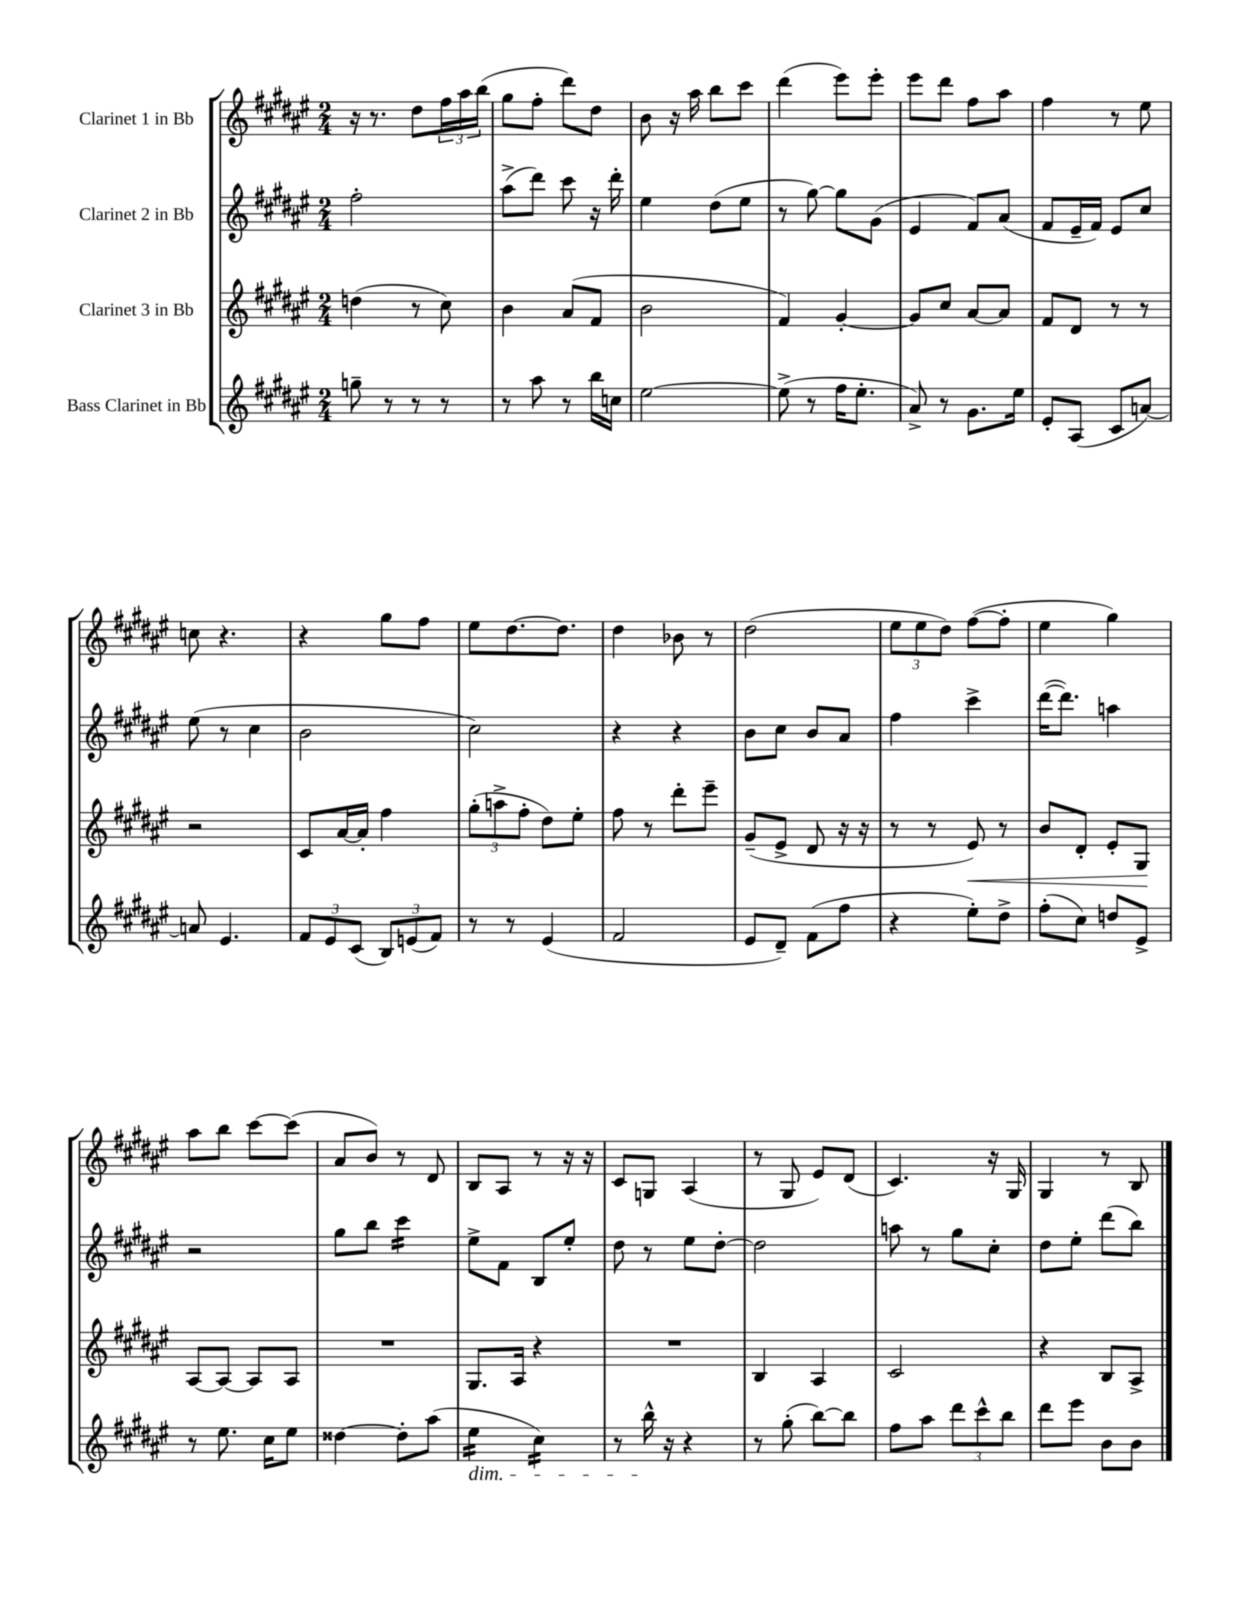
<<
\new StaffGroup <<
\new Staff = "s0" \with { instrumentName = "Clarinet 1 in Bb" } {
    \clef treble \key fis \major \numericTimeSignature \time 2/4
    r16 r8. dis''8 \tuplet 3/2 { fis''16 ais''16 b''16( } |
    gis''8 fis''8-. dis'''8) dis''8 |
    b'8 r16 ais''16 b''8 cis'''8 |
    dis'''4( eis'''8) eis'''8-. |
    eis'''8 dis'''8 fis''8 ais''8 |
    fis''4 r8 eis''8 |
    c''8 r4. |
    r4 gis''8 fis''8 |
    eis''8 dis''8.~ dis''8. |
    dis''4 bes'8 r8 |
    dis''2( |
    \tuplet 3/2 { eis''8 eis''8 dis''8) } fis''8~( fis''8-. |
    eis''4 gis''4) |
    ais''8 b''8 cis'''8~ cis'''8( |
    ais'8 b'8) r8 dis'8 |
    b8 ais8 r8 r16 r16 |
    cis'8 g8 ais4( |
    r8 gis8 eis'8) dis'8( |
    cis'4.) r16 gis16 |
    gis4 r8 b8 \bar "|." |
}
\new Staff = "s1" \with { instrumentName = "Clarinet 2 in Bb" } {
    \clef treble \key fis \major \numericTimeSignature \time 2/4
    fis''2-. |
    ais''8->( dis'''8) cis'''8 r16 dis'''16-. |
    eis''4 dis''8( eis''8 |
    r8 gis''8~) gis''8 gis'8( |
    eis'4 fis'8) ais'8( |
    fis'8 eis'16-- fis'16) eis'8 cis''8 |
    eis''8( r8 cis''4 |
    b'2 |
    cis''2) |
    r4 r4 |
    b'8 cis''8 b'8 ais'8 |
    fis''4 cis'''4-> |
    dis'''16~( dis'''8.) a''4 |
    r2 |
    gis''8 b''8 cis'''4:16 |
    eis''8-> fis'8 b8 eis''8-. |
    dis''8 r8 eis''8 dis''8~-. |
    dis''2 |
    a''8 r8 gis''8 cis''8-. |
    dis''8 eis''8-. dis'''8( b''8) \bar "|." |
}
\new Staff = "s2" \with { instrumentName = "Clarinet 3 in Bb" } {
    \clef treble \key fis \major \numericTimeSignature \time 2/4
    d''4( r8 cis''8) |
    b'4 ais'8( fis'8 |
    b'2 |
    fis'4) gis'4~-. |
    gis'8 cis''8 ais'8~ ais'8 |
    fis'8 dis'8 r8 r8 |
    r2 |
    cis'8 ais'16~ ais'16-. fis''4 |
    \tuplet 3/2 { gis''8-.( a''8-> fis''8-. } dis''8) eis''8-. |
    fis''8 r8 dis'''8-. eis'''8-- |
    gis'8--( eis'8-> dis'8 r16 r16 |
    r8 r8 eis'8\<) r8 |
    b'8 dis'8-. eis'8-. gis8\! |
    ais8~ ais8~ ais8 ais8 |
    R2 |
    gis8. ais16 r4 |
    R2 |
    b4 ais4 |
    cis'2 |
    r4 b8 ais8-> \bar "|." |
}
\new Staff = "s3" \with { instrumentName = "Bass Clarinet in Bb" } {
    \clef treble \key fis \major \numericTimeSignature \time 2/4
    g''8-- r8 r8 r8 |
    r8 ais''8 r8 b''16 c''16 |
    eis''2~ |
    eis''8->( r8 fis''16 eis''8.-. |
    ais'8->) r8 gis'8. eis''16 |
    eis'8-. ais8( cis'8 a'8~) |
    a'8 eis'4. |
    \tuplet 3/2 { fis'8 eis'8 cis'8( } \tuplet 3/2 { b8) e'8( fis'8) } |
    r8 r8 eis'4( |
    fis'2 |
    eis'8 dis'8--) fis'8( fis''8 |
    r4 eis''8-.) dis''8-> |
    fis''8-.( cis''8) d''8 eis'8-> |
    r8 eis''8. cis''16 eis''8 |
    disis''4~ disis''8-. ais''8( |
    eis''4:16\dim cis''4:16) |
    r8 b''16-^\! r16 r4 |
    r8 gis''8-.( b''8~) b''8 |
    fis''8 ais''8 \tuplet 3/2 { dis'''8 cis'''8-^ b''8 } |
    dis'''8 eis'''8 b'8 b'8 \bar "|." |
}
>>
>>
\layout { \context { \Score \remove "Bar_number_engraver" } }
